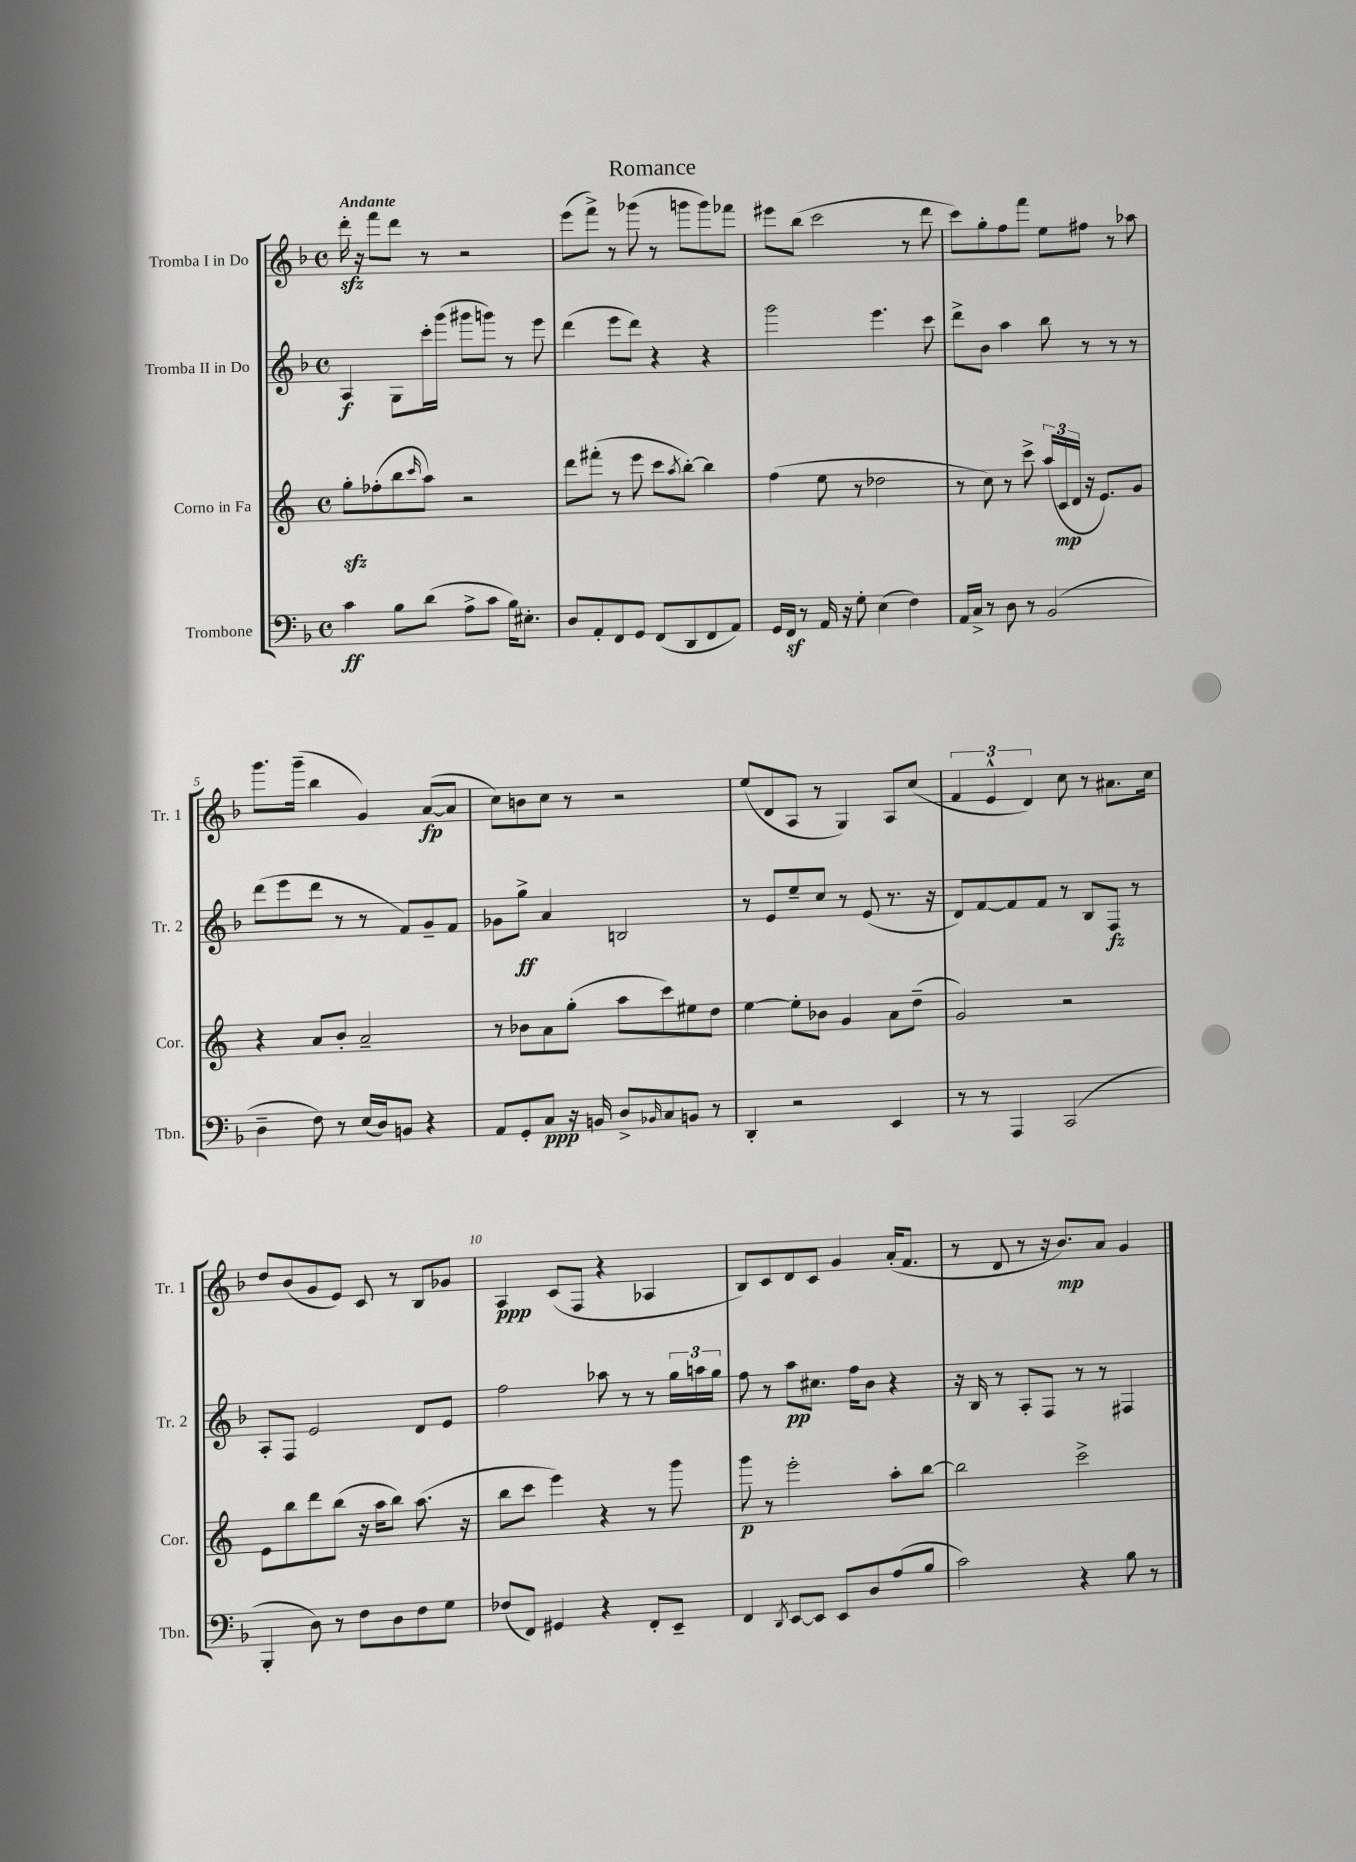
\header { title = "Romance" }
<<
\new StaffGroup <<
\new Staff = "s0" \with { instrumentName = "Tromba I in Do" shortInstrumentName = "Tr. 1" } {
    \clef treble \key f \major \defaultTimeSignature \time 4/4 \tempo "Andante"
    d'''16-.\sfz r16 f'''8 d'''8 r8 r2 |
    e'''8( f'''8->) r8 ges'''8( r8 g'''8 g'''8) fes'''8 |
    eis'''8 bes''8( c'''2 r8 d'''8 |
    c'''8) g''8-. f''8 f'''8 e''8 fis''8 r8 aes''8 |
    g'''8. g'''16--( bes''4 g'4) a'8~\fp( a'8 |
    c''8) b'8 c''8 r8 r2 |
    e''8( d'8 a8 r8 g4) a8 c''8( |
    \tuplet 3/2 { f'4 e'4-^ d'4) } c''8 r8 ais'8. c''16 |
    d''8 bes'8( g'8 e'8) c'8 r8 bes8 ges'8 |
    a4\ppp c'8( f8 r4 aes4 |
    bes8) c'8 d'8 c'8 g'4 a'16-.( f'8. |
    r8 d'8 r8 r16 bes'8.\mp) a'8 g'4 \bar "|." |
}
\new Staff = "s1" \with { instrumentName = "Tromba II in Do" shortInstrumentName = "Tr. 2" } {
    \clef treble \key f \major \defaultTimeSignature \time 4/4
    a4\f g8 c'''16-. g'''16( gis'''8 g'''8) r8 e'''8 |
    d'''4( e'''8 d'''8) r4 r4 |
    g'''2 e'''4. c'''8 |
    d'''8-> bes'8 a''4 bes''8 r8 r8 r8 |
    d'''8( e'''8 d'''8 r8 r8 f'8) g'8-- f'8 |
    ges'8 g''8->\ff a'4 b2 |
    r8 e'8 e''8-- c''8 r8 e'8( r8. r16 |
    d'8) f'8~ f'8 f'8 r8 bes8 f8\fz r8 |
    a8-. f8 e'2 d'8 e'8 |
    f''2 aes''8 r8 r8 \tuplet 3/2 { g''16 a''16 g''16 } |
    f''8 r8 a''8\pp cis''8. f''16 bes'8 r4 |
    r16 bes16 r8 a8-. f8 r8 r8 fis4 \bar "|." |
}
\new Staff = "s2" \with { instrumentName = "Corno in Fa" shortInstrumentName = "Cor." } {
    \clef treble \key c \major \defaultTimeSignature \time 4/4
    g''8-.\sfz fes''8-.( b''8 \grace { c'''16 } a''8) r2 |
    d'''8 fis'''8-.( r8 e'''8 c'''8 \acciaccatura { a''8 } b''8~-.) b''4 |
    f''4( e''8 r8 des''2 |
    r8 c''8) r8 c'''8-> \tuplet 3/2 { a''16( c'16\mp d'16 } r16 e'8.) g'8 |
    r4 a'8 b'8-. a'2-- |
    r8 bes'8 a'8 g''8-.( a''8 c'''8) eis''8 d''8 |
    e''4~ e''8-. bes'8 g'4 a'8 d''8--( |
    g'2) r2 |
    e'8 b''8 d'''8 b''8( r16 a''16 b''8) a''8.( r16 |
    b''8 c'''8 e'''4) r4 r8 g'''8 |
    g'''8\p r8 e'''2-. a''8-. b''8~ |
    b''2 c'''2-> \bar "|." |
}
\new Staff = "s3" \with { instrumentName = "Trombone" shortInstrumentName = "Tbn." } {
    \clef bass \key f \major \defaultTimeSignature \time 4/4
    c'4\ff bes8 d'8( a8-> c'8 bes16) eis8.-. |
    d8 a,8-. f,8 g,8 f,8( d,8 f,8 a,8) |
    g,16 f,16\sf r8 a,16 r16 g8-. e4( f4) |
    a,16 c16-> r8 d8 r8 bes,2( |
    d4-- f8) r8 e16( d16) b,8 r4 |
    a,8 g,8-. c8\ppp r16 b,16 d8-> \grace { bes,16 } c8 b,8 r8 |
    d,4-. r2 e,4 |
    r8 r8 a,,4 c,2( |
    bes,,4-. d8) r8 f8 d8 f8 g8 |
    fes8( f,8) gis,4 r4 f,8-. e,8-- |
    f,4 \acciaccatura { d,8 } e,8~ e,8 e,8 d8 a8( bes8 |
    c'2) r4 bes8 r8 \bar "|." |
}
>>
>>
\layout { \context { \Score \override BarNumber.break-visibility = ##(#f #t #t) barNumberVisibility = #(every-nth-bar-number-visible 5) } }
